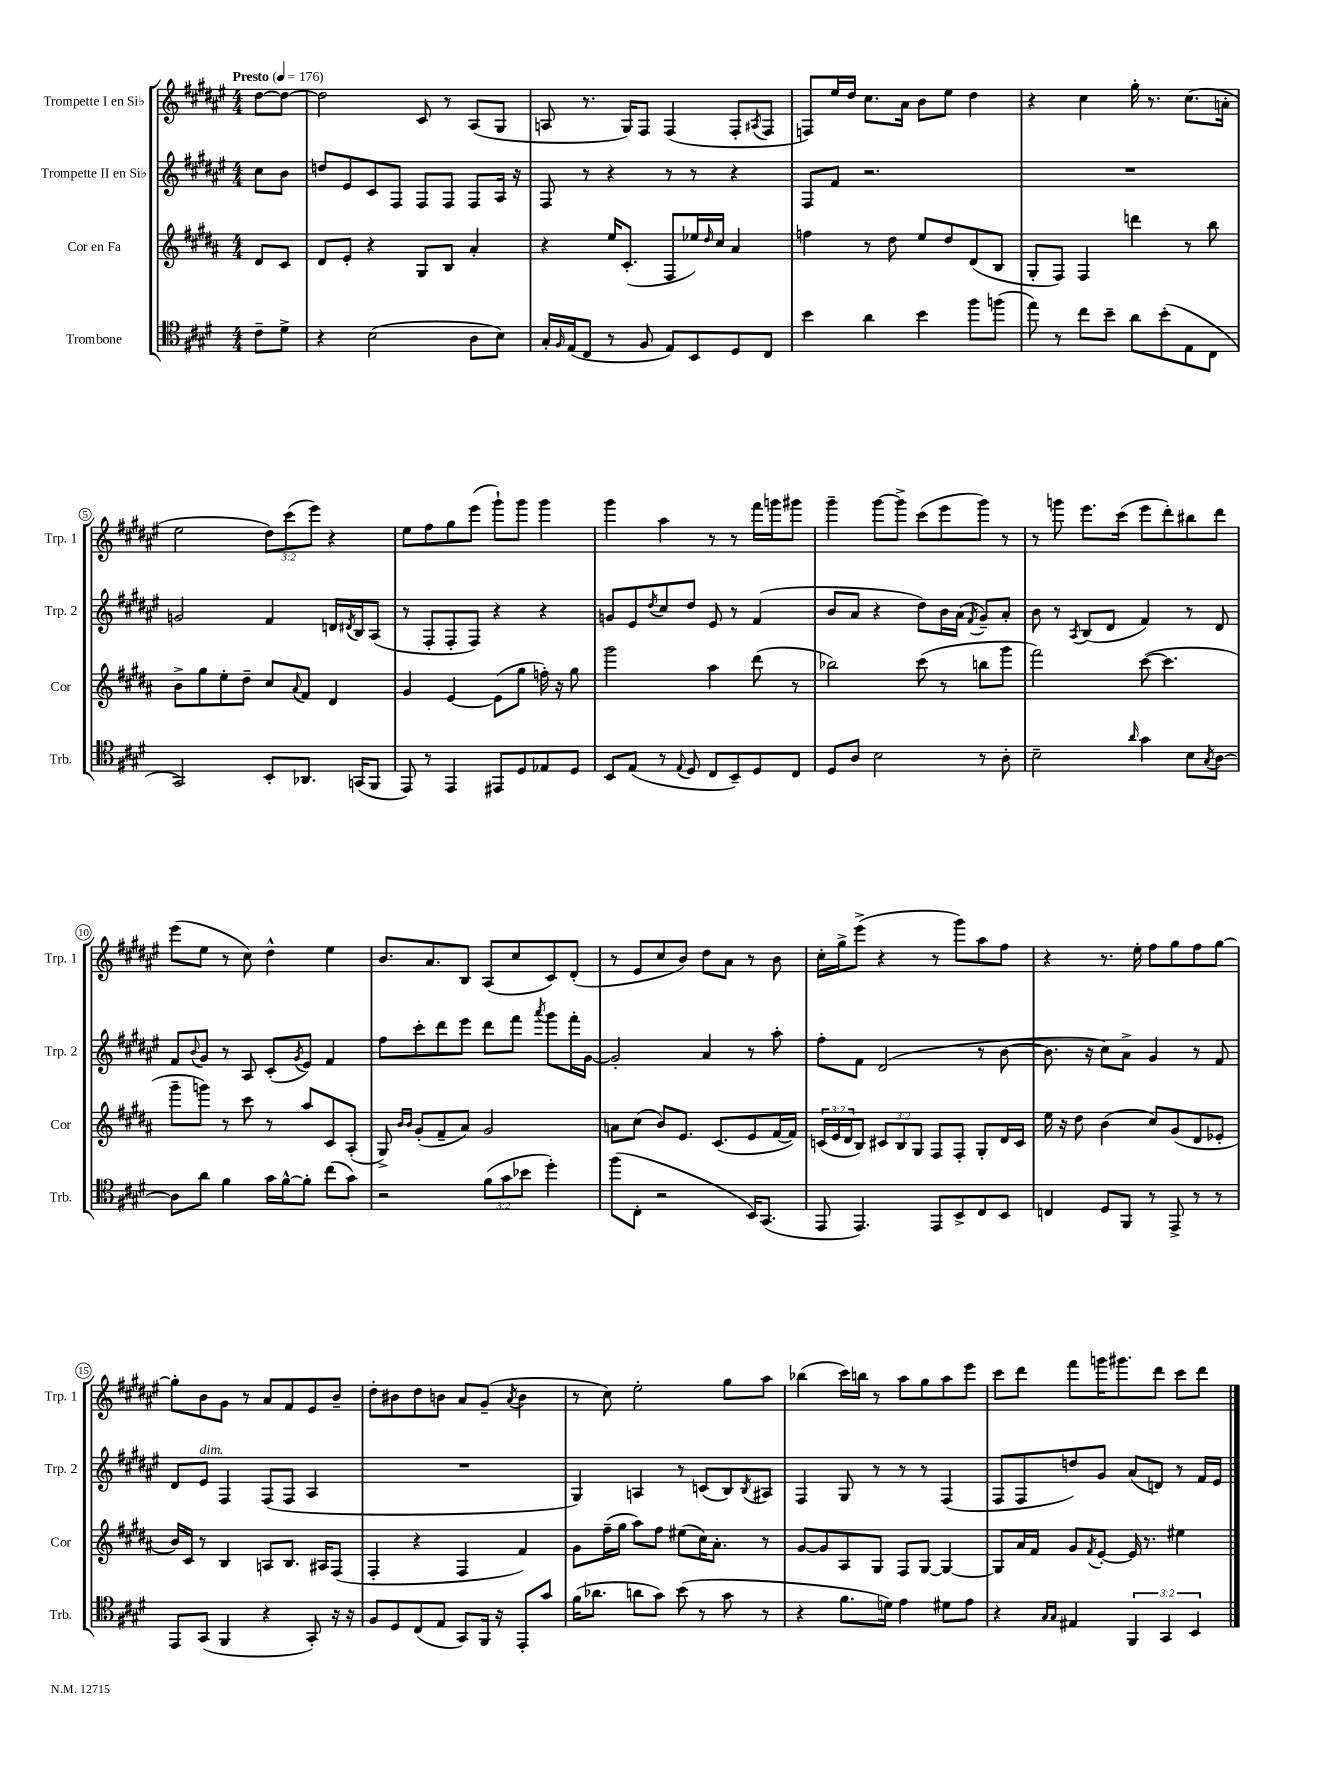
<<
\new StaffGroup <<
\new Staff = "s0" \with { instrumentName = "Trompette I en Sib" shortInstrumentName = "Trp. 1" } {
    \clef treble \key fis \major \numericTimeSignature \time 4/4 \override Staff.TupletNumber.text = #tuplet-number::calc-fraction-text \partial 4 \tempo "Presto" 4 = 176
    dis''8~ dis''8~ |
    dis''2 cis'8 r8 ais8( gis8 |
    a8 r8. gis16) fis8 fis4( fis8-. \acciaccatura { ais8 } fis8 |
    f8) eis''16 dis''16 cis''8. ais'16 b'8 eis''8 dis''4 |
    r4 cis''4 gis''16-. r8. cis''8.( a'16-. |
    eis''2 \tuplet 3/2 { dis''8) cis'''8( eis'''8) } r4 |
    eis''8 fis''8 gis''8 eis'''8( gis'''8-!) gis'''8 gis'''4 |
    gis'''4 ais''4 r8 r8 fis'''16 g'''16 gis'''8 |
    gis'''4-- gis'''8~ gis'''8-> cis'''8( eis'''8 gis'''8) r8 |
    r8 g'''8 eis'''8. cis'''16( eis'''8 dis'''8-.) bis''8 dis'''8 |
    eis'''8( eis''8 r8 cis''8) dis''4-^ eis''4 |
    b'8. ais'8. b8 ais8( cis''8 cis'8) dis'8-.( |
    r8 eis'8 cis''8 b'8) dis''8 ais'8 r8 b'8 |
    cis''16-. gis''16-> eis'''8->( r4 r8 gis'''8) ais''8 fis''8 |
    r4 r8. eis''16-. fis''8 gis''8 fis''8 gis''8~ |
    gis''8-. b'8 gis'8 r8 ais'8 fis'8 eis'8 b'8-- |
    dis''8-. bis'8 dis''8 b'8 ais'8 gis'8--( \acciaccatura { ais'8 } b'4 |
    r8 cis''8) eis''2-. gis''8 ais''8 |
    bes''4( cis'''16) b''16 r8 ais''8 gis''8 ais''8 eis'''8 |
    cis'''8 dis'''8 fis'''8 g'''16 gis'''8. dis'''8 cis'''8 dis'''8 \bar "|." |
}
\new Staff = "s1" \with { instrumentName = "Trompette II en Sib" shortInstrumentName = "Trp. 2" } {
    \clef treble \key fis \major \numericTimeSignature \time 4/4 \partial 4
    cis''8 b'8 |
    d''8 eis'8 cis'8 fis8 fis8 fis8 fis8 ais16 r16 |
    fis8 r8 r4 r8 r8 r4 |
    fis8 fis'8 r2. |
    R1 |
    g'2 fis'4 d'16 \acciaccatura { dis'8 } b16 ais8( |
    r8 fis8-. fis8-. fis8) r4 r4 |
    g'8 eis'8 \acciaccatura { dis''8 } cis''8 dis''8 eis'8 r8 fis'4( |
    b'8 ais'8 r4 dis''8) b'16 ais'16( \acciaccatura { fis'8 } gis'8--) ais'8-. |
    b'8 r8 \acciaccatura { ais8 } b8( dis'8 fis'4) r8 dis'8 |
    fis'8 \appoggiatura { b'8 } gis'8 r8 ais8 cis'8-.( \acciaccatura { gis'8 } eis'8) fis'4 |
    fis''8 cis'''8-. dis'''8 eis'''8 dis'''8 fis'''8 \acciaccatura { ais'''8 } gis'''8 fis'''16-. gis'16~ |
    gis'2-. ais'4 r8 ais''8-. |
    fis''8-. fis'8 dis'2( r8 b'8~ |
    b'8. r16 cis''8) ais'8-> gis'4 r8 fis'8 |
    dis'8 eis'8^\markup { \italic "dim." } fis4 fis8( fis8 ais4 |
    R1 |
    gis4) a4 r8 c'8( b8) \acciaccatura { b8 } ais8 |
    fis4 gis8 r8 r8 r8 fis4( |
    fis8 fis8 d''8) gis'8 ais'8( d'8) r8 fis'16 eis'16 \bar "|." |
}
\new Staff = "s2" \with { instrumentName = "Cor en Fa" shortInstrumentName = "Cor" } {
    \clef treble \key b \major \numericTimeSignature \time 4/4 \override Staff.TupletNumber.text = #tuplet-number::calc-fraction-text \partial 4
    dis'8 cis'8 |
    dis'8 e'8-. r4 gis8 b8 ais'4-. |
    r4 e''16 cis'8.-.( fis8 ees''16) \grace { dis''16 } cis''16 ais'4 |
    f''4 r8 dis''8 e''8 dis''8 dis'8( b8 |
    gis8-. fis8) fis4 d'''4 r8 b''8 |
    b'8-> gis''8 e''8-. dis''8-- cis''8 \appoggiatura { ais'8 } fis'8 dis'4 |
    gis'4 e'4~ e'8( gis''8 f''16-.) r16 gis''8 |
    gis'''2 ais''4 dis'''8( r8 |
    bes''2) cis'''8( r8 b''8 gis'''8 |
    fis'''2) cis'''8~( cis'''4. |
    gis'''8-- g'''8) r8 cis'''8 r8 ais''8 cis'8 ais8-.( |
    gis8->) \grace { b'16 b'16 } gis'8-.( fis'8-- ais'8) gis'2 |
    a'8 cis''8( b'8) e'8. cis'8.( e'8 fis'16~ fis'16) |
    \tuplet 3/2 { c'16( e'16 dis'16 } b8) \tuplet 3/2 { cis'8 b8 gis8 } fis8 fis8-. gis8-. dis'16 cis'16 |
    e''16 r16 dis''8 b'4( cis''8) gis'8( dis'8 ees'8-. |
    b'16) cis'16 r8 b4 a8 b8. ais16 fis8( |
    fis4-. r4 fis4 fis'4) |
    gis'8 fis''16--( gis''16 ais''8) fis''8 eis''8( cis''16) ais'8.-. r8 |
    gis'8~ gis'8 ais8 gis8 fis8 gis8~ gis4~ |
    gis8 ais'16 fis'16 gis'8 \acciaccatura { fis'8 } e'8~-. e'16 r8. eis''4 \bar "|." |
}
\new Staff = "s3" \with { instrumentName = "Trombone" shortInstrumentName = "Trb." } {
    \clef tenor \key e \major \numericTimeSignature \time 4/4 \override Staff.TupletNumber.text = #tuplet-number::calc-fraction-text \partial 4
    cis'8-- dis'8-> |
    r4 b2( a8 b8) |
    gis16-. \grace { fis16 } e16( cis8 r8 fis8 e8) b,8 dis8 cis8 |
    b'4 a'4 b'4 fis''8 f''8( |
    e''8) r8 cis''8 b'8-- a'8 b'8-.( e8 cis8 |
    gis,2) b,8-. aes,8. g,16( fis,8 |
    e,8) r8 e,4 eis,8 dis8 ees8 dis8 |
    b,8 e8( r8 \appoggiatura { e8 } dis8 cis8 b,8--) dis8 cis8 |
    dis8 a8 b2 r8 a8-. |
    b2-- \grace { a'16 } gis'4 b8 \acciaccatura { gis8 } a8~ |
    a8 a'8 fis'4 gis'16 fis'16~-^ fis'8-. cis''8( gis'8) |
    r2 \tuplet 3/2 { fis'8( gis'8 bes'8 } dis''4-.) |
    fis''8( cis8-. r2 b,16) gis,8.( |
    e,8 e,4.) e,8 b,8-> cis8 b,8 |
    c4 dis8 fis,8 r8 e,8-> r8 r8 |
    e,8 gis,8( fis,4 r4 gis,8-.) r16 r16 |
    fis8 dis8 cis8( e8 gis,8) fis,16 r16 e,8-. gis'8 |
    fis'16( aes'8. a'8 gis'8) b'8( r8 gis'8 r8 |
    r4 fis'8. d'16) e'4 dis'8 e'8 |
    r4 \grace { gis16 gis16 } eis4 \tuplet 3/2 { fis,4 gis,4 b,4 } \bar "|." |
}
>>
>>
\layout { \context { \Score \override BarNumber.stencil = #(make-stencil-circler 0.1 0.3 ly:text-interface::print) } }
